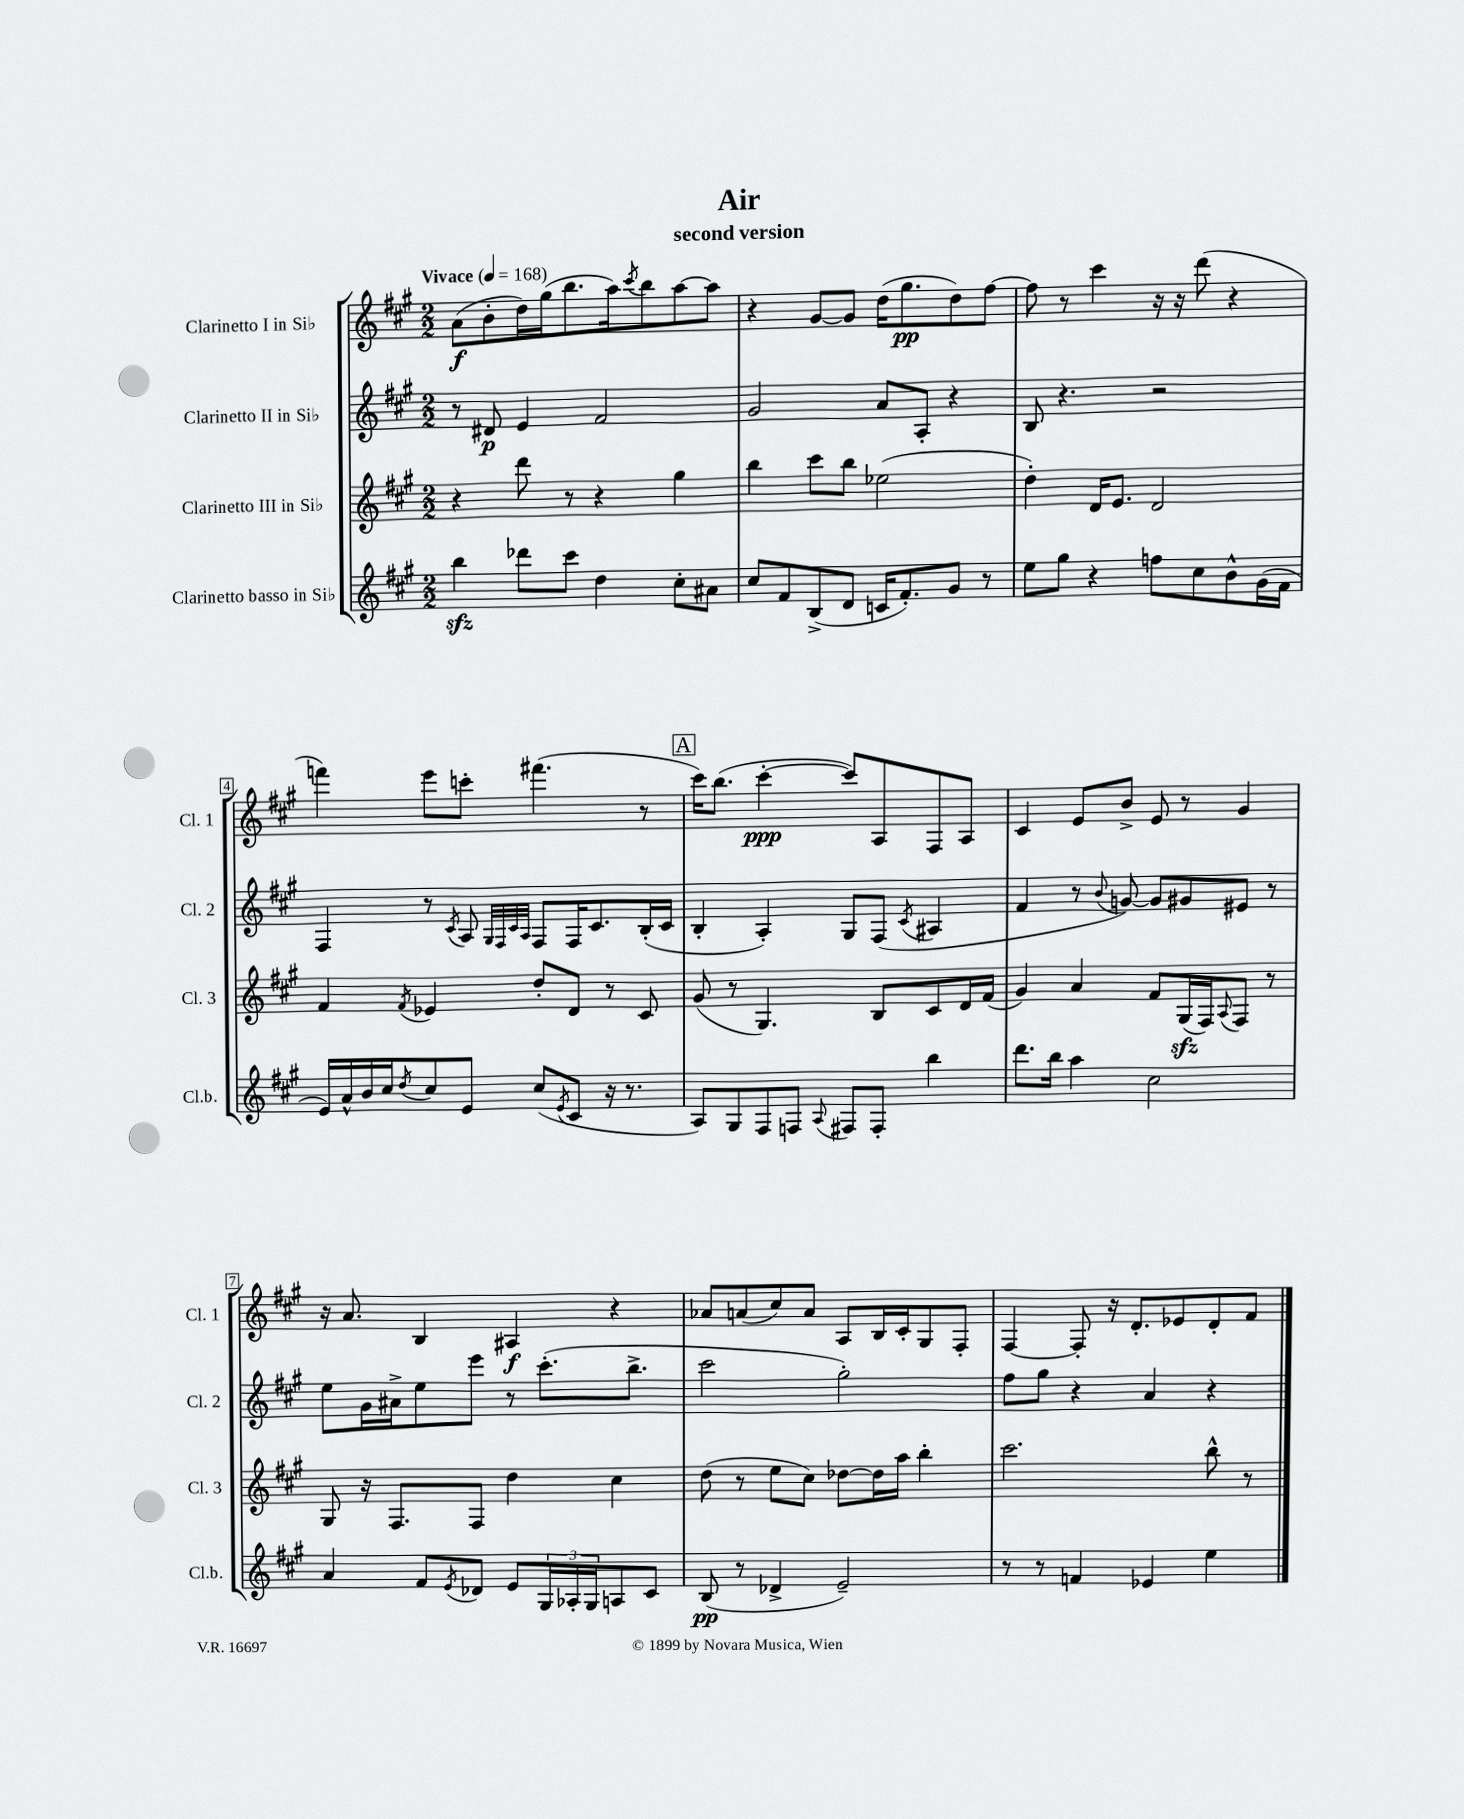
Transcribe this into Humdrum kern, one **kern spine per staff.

**kern	**dynam	**kern	**kern	**dynam	**kern	**dynam
*part4	*part4	*part3	*part2	*part2	*part1	*part1
*staff4	*staff4	*staff3	*staff2	*staff2	*staff1	*staff1
*I"Clarinetto basso in Si♭	*	*I"Clarinetto III in Si♭	*I"Clarinetto II in Si♭	*	*I"Clarinetto I in Si♭	*
*I'Cl.b.	*	*I'Cl. 3	*I'Cl. 2	*	*I'Cl. 1	*
*clefG2	*	*clefG2	*clefG2	*	*clefG2	*
*k[f#c#g#]	*	*k[f#c#g#]	*k[f#c#g#]	*	*k[f#c#g#]	*
*M2/2	*	*M2/2	*M2/2	*	*M2/2	*
*MM168	*	*MM168	*MM168	*	*MM168	*
=1	=1	=1	=1	=1	=1	=1
!	!	!	!	!	!LO:TX:a:B:t=Vivace	!
4bbzz\	.	4r	8r	.	(8a\L	f
.	.	.	8d#X/	p	8b'\	.
8ddd-X\L	.	8ddd\	4e/	.	16dd\L)	.
.	.	.	.	.	(16gg#\J	.
8ccc#\J	.	8r	.	.	8.bb\	.
4dd\	.	4r	2f#/	.	.	.
.	.	.	.	.	16aa\k)	.
.	.	.	.	.	8qccc#/	.
.	.	.	.	.	8bb\	.
8cc#'\L	.	4gg#\	.	.	[8aa\	.
8a#X\J	.	.	.	.	8aa\J]	.
=2	=2	=2	=2	=2	=2	=2
8cc#/L	.	4bb\	2g#/	.	4r	.
8f#/	.	.	.	.	.	.
(8B^/	.	8ccc#\L	.	.	[8g#/L	.
8d/J	.	8bb\J	.	.	8g#/J]	.
16cn/KL	.	(2ee-X\	8a/L	.	(16dd\KL	.
8.f#'/)	.	.	.	.	8.gg#\	pp
.	.	.	8A'/J	.	.	.
8g#/J	.	.	4r	.	8dd\)	.
8r	.	.	.	.	[8ff#\J	.
=3	=3	=3	=3	=3	=3	=3
8ee\L	.	4dd'\)	8B/	.	8ff#\]	.
8gg#\J	.	.	4.r	.	8r	.
4r	.	16d/KL	.	.	4ccc#\	.
.	.	8.e/J	.	.	.	.
8ffn\L	.	2d/	2r	.	16r	.
.	.	.	.	.	16r	.
8cc#\	.	.	.	.	(8ddd\	.
8b^^\	.	.	.	.	4r	.
(16g#\L	.	.	.	.	.	.
16f#\JJ	.	.	.	.	.	.
!!LO:LB:g=z
=4	=4	=4	=4	=4	=4	=4
16e/LL)	.	4f#/	4F#/	.	4fffn\)	.
16a^^/	.	.	.	.	.	.
16b/	.	.	.	.	.	.
16cc#/J	.	.	.	.	.	.
8qdd/	.	8qf#/	.	.	.	.
8cc#/	.	4e-X/	8r	.	8eee\L	.
.	.	.	8qc#/	.	.	.
8e/J	.	.	8A/	.	8cccn'\J	.
.	.	.	32qqG#/LLL	.	.	.
.	.	.	32qqF#/	.	.	.
.	.	.	32qqc#/	.	.	.
.	.	.	32qqA/JJJ	.	.	.
(8cc#/L	.	8dd'/L	8F#/L	.	(4.fff#X\	.
8qe/	.	.	.	.	.	.
8c#/J	.	8d/J	16F#/K	.	.	.
.	.	.	8.c#/	.	.	.
16r	.	8r	.	.	.	.
8.r	.	.	.	.	.	.
.	.	8c#/	(16B'/L	.	8r	.
.	.	.	16c#/JJ	.	.	.
!!LO:REH:place=s1:t=A
=5	=5	=5	=5	=5	=5	=5
8A/L)	.	(8g#/	4B'/	.	16ccc#\KL)	.
.	.	.	.	.	(8.bb\J	.
8G#/	.	8r	.	.	.	.
8F#/	.	4.G#/)	4A'/)	.	[4ccc#'\	ppp
8Fn/J	.	.	.	.	.	.
8qqA/	.	.	.	.	.	.
8F#X/L	.	.	8G#/L	.	8ccc#/L])	.
8F#'/J	.	8B/L	(8F#/J	.	8A/	.
.	.	.	8qc#/	.	.	.
4bb\	.	8c#/	4A#X/	.	8F#/	.
.	.	16d/L	.	.	8A/J	.
.	.	(16f#/JJ	.	.	.	.
=6	=6	=6	=6	=6	=6	=6
8.ddd\L	.	4g#/)	4f#/	.	4c#/	.
16bb\Jk	.	.	.	.	.	.
4aa\	.	4a/	8r	.	8e/L	.
.	.	.	8qqb/	.	.	.
.	.	.	[8gn/)	.	8b^/J	.
2cc#\	.	8f#/L	8g/L]	.	8e/	.
.	.	(16G#zz/L	8g#X/	.	8r	.
.	.	16F#/J)	.	.	.	.
.	.	8qqA/	.	.	.	.
.	.	8F#/J	8e#X/J	.	4g#/	.
.	.	8r	8r	.	.	.
!!LO:LB:g=z
=7	=7	=7	=7	=7	=7	=7
4a/	.	8G#/	8ee\L	.	16r	.
.	.	.	.	.	8.a/	.
.	.	16r	16g#\L	.	.	.
.	.	8.F#/L	16a#X^\J	.	.	.
8f#/L	.	.	8ee\	.	4B/	.
8qe/	.	.	.	.	.	.
8d-X/J	.	8F#/J	8eee\J	.	.	.
8e/L	.	4dd\	8r	.	4A#X/	f
24G#/L	.	.	(8.ccc#'\L	.	.	.
24A-X'/	.	.	.	.	.	.
24G#/J	.	.	.	.	.	.
8An/	.	4cc#\	.	.	4r	.
.	.	.	8.bb^\J	.	.	.
8c#/J	.	.	.	.	.	.
=8	=8	=8	=8	=8	=8	=8
(8B/	pp	(8dd\	2ccc#\	.	8a-X/L	.
8r	.	8r	.	.	(8an/	.
4d-X^/	.	8ee\L	.	.	8cc#/)	.
.	.	8cc#\J)	.	.	8a/J	.
2e~/)	.	[8dd-X\L	2gg#'\)	.	8A/L	.
.	.	16dd-\L]	.	.	16B/L	.
.	.	16aa\JJ	.	.	16c#'/J	.
.	.	4bb'\	.	.	8G#/	.
.	.	.	.	.	8F#'/J	.
=9	=9	=9	=9	=9	=9	=9
8r	.	2.ccc#\	8ff#\L	.	[4F#/	.
8r	.	.	8gg#\J	.	.	.
4fn/	.	.	4r	.	8F#'/]	.
.	.	.	.	.	16r	.
.	.	.	.	.	8.d'/L	.
4e-X/	.	.	4a/	.	.	.
.	.	.	.	.	8e-X/	.
4ee\	.	8bb^^\	4r	.	8d'/	.
.	.	8r	.	.	8f#/J	.
==	==	==	==	==	==	==
*-	*-	*-	*-	*-	*-	*-
